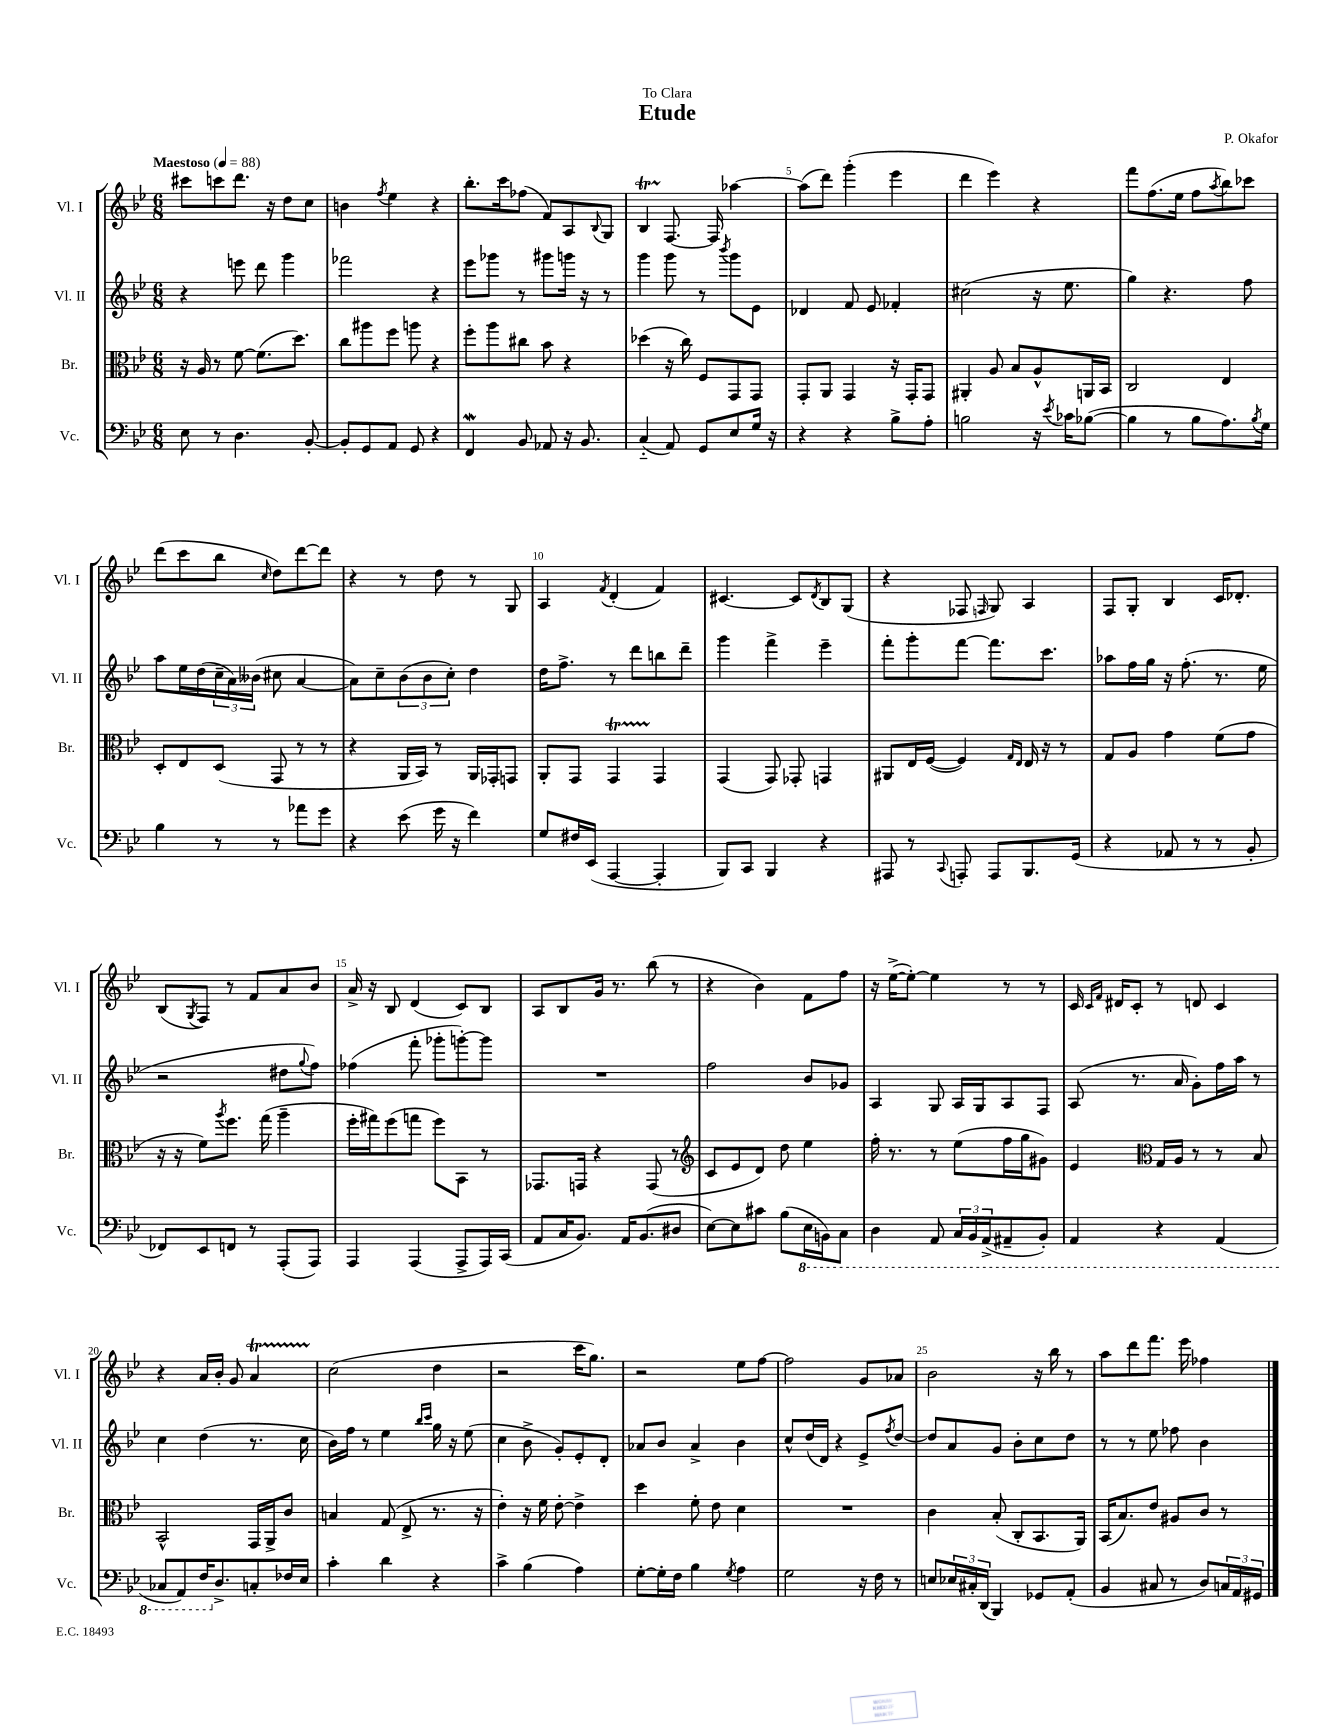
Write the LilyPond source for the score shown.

\header { title = "Etude" composer = "P. Okafor" dedication = "To Clara" }
<<
\new StaffGroup <<
\new Staff = "s0" \with { instrumentName = "Vl. I" shortInstrumentName = "Vl. I" } {
    \clef treble \key bes \major \numericTimeSignature \time 6/8 \tempo "Maestoso" 4 = 88
    cis'''8 c'''8 d'''8. r16 d''8 c''8 |
    b'4 \acciaccatura { f''8 } ees''4 r4 |
    bes''8.-. c'''16 fes''8( f'8) a8 \appoggiatura { bes8 } g8 |
    bes4\startTrillSpan f8.~\stopTrillSpan f16 aes''4~ |
    aes''8( d'''8) g'''4-.( ees'''4 |
    d'''4 ees'''4) r4 |
    f'''8 f''8.( ees''16 f''8 \acciaccatura { a''8 } bes''8) ces'''8 |
    d'''8( c'''8 bes''8 \grace { c''16 } d''8) d'''8~ d'''8 |
    r4 r8 d''8 r8 g8 |
    a4 \acciaccatura { f'8 } d'4-.( f'4) |
    cis'4.~ cis'8 \acciaccatura { d'8 } bes8 g8( |
    r4 fes8 \grace { f16 } g8) a4 |
    f8 g8-. bes4 c'16 des'8.-. |
    bes8( \acciaccatura { g8 } f8) r8 f'8 a'8 bes'8 |
    a'16-> r16 bes8 d'4( c'8) bes8 |
    a8 bes8 g'16 r8. bes''8( r8 |
    r4 bes'4) f'8 f''8 |
    r16 ees''16~->( ees''8~-.) ees''4 r8 r8 |
    c'16 \grace { c'16 f'16 } dis'16 c'8-. r8 d'8 c'4 |
    r4 a'16 bes'16-. g'8 a'4\startTrillSpan |
    c''2\stopTrillSpan( d''4 |
    r2 c'''16 g''8.) |
    r2 ees''8 f''8~ |
    f''2 g'8 aes'8 |
    bes'2 r16 bes''16 r8 |
    a''8 d'''8 f'''8. ees'''16 fes''4 \bar "|." |
}
\new Staff = "s1" \with { instrumentName = "Vl. II" shortInstrumentName = "Vl. II" } {
    \clef treble \key bes \major \numericTimeSignature \time 6/8
    r4 e'''8 d'''8 g'''4 |
    fes'''2 r4 |
    ees'''8 ges'''8 r8 gis'''8 g'''16 r16 r8 |
    g'''4 g'''8 r8 \acciaccatura { bes'''8 } g'''8 ees'8 |
    des'4 f'8 ees'8 fes'4-. |
    cis''2( r16 ees''8. |
    g''4) r4. f''8 |
    a''8 ees''16 d''16( \tuplet 3/2 { c''16-- a'16) beses'16( } cis''8 a'4~ |
    a'8) c''8-- \tuplet 3/2 { bes'8( bes'8 c''8-.) } d''4 |
    d''16 f''8.-> r8 d'''8 b''8 d'''8-- |
    g'''4 f'''4-> ees'''4-- |
    f'''8-. g'''8-. f'''8~ f'''8. c'''8. |
    aes''8 f''16 g''16 r16 f''8.-.( r8. ees''16 |
    r2 dis''8 \appoggiatura { g''8 } f''8) |
    fes''4( f'''8-. ges'''8-. g'''8~-.) g'''8 |
    R2. |
    f''2 bes'8 ges'8 |
    a4 g8 a16 g16 a8 f8 |
    a8( r8. a'16 g'8-.) f''16 a''16 r8 |
    c''4 d''4( r8. c''16 |
    bes'16) f''16 r8 ees''4 \grace { bes''16 c'''16 } g''16 r16 ees''8( |
    c''4 bes'8-> g'8-.) ees'8-. d'8-. |
    aes'8 bes'8 aes'4-> bes'4 |
    c''8-^ d''16( d'16) r4 ees'8-> \acciaccatura { f''8 } d''8~ |
    d''8 a'8 g'8 bes'8-. c''8 d''8 |
    r8 r8 ees''8 fes''8 bes'4 \bar "|." |
}
\new Staff = "s2" \with { instrumentName = "Br." shortInstrumentName = "Br." } {
    \clef alto \key bes \major \numericTimeSignature \time 6/8
    r16 a16 r8 f'8~ f'8.( d''8.) |
    c''8 ais''8 f''8 a''8 r4 |
    f''8-. a''8 cis''8 bes'8 r4 |
    des''4( r16 c''16) f8 g,8 g,8 |
    g,8-. a,8 g,4 r16 g,16-. g,8 |
    ais,4-. a8 bes8 a8-^ a,16 bes,16 |
    c2 ees4 |
    d8-. ees8 d8( g,8 r8 r8 |
    r4 a,16 bes,16) r8 a,16 ges,16-. g,8 |
    a,8-. g,8 g,4\startTrillSpan g,4\stopTrillSpan |
    g,4( g,8) ges,8-. g,4 |
    ais,8 ees16 f16~( f4) \grace { g16 ees16 } ees16 r16 r8 |
    g8 a8 g'4 f'8( g'8 |
    r16 r16 f'8) \acciaccatura { a''8 } f''8. g''16( a''4-- |
    f''16-. gis''16) f''8( g''8 f''8) bes,8 r8 |
    ges,8. g,16 r4 g,8( r8 |
    \clef treble c'8 ees'8 d'8) d''8 ees''4 |
    f''16-. r8. r8 ees''8( f''16 g''16 gis'8) |
    ees'4 \clef alto g16 a16 r8 r8 bes8 |
    bes,2-^ g,16 a,16-> c'8 |
    b4 g8( ees8-> r8. r16 |
    ees'4-.) r16 f'16 ees'8~-. ees'4-> |
    d''4 f'8-. ees'8 d'4 |
    R2. |
    c'4 bes8-.( c8-. bes,8. a,16) |
    bes,16( bes8.) ees'8 ais8 c'8 r8 \bar "|." |
}
\new Staff = "s3" \with { instrumentName = "Vc." shortInstrumentName = "Vc." } {
    \clef bass \key bes \major \numericTimeSignature \time 6/8
    ees8 r8 d4. bes,8~-. |
    bes,8-. g,8 a,8 g,8 r4 |
    f,4\mordent bes,8 aes,8 r16 bes,8. |
    c4-_( a,8) g,8 ees8 g16 r16 |
    r4 r4 bes8-> a8-. |
    b2 r16 \acciaccatura { ees'8 } ces'16 bes8~( |
    bes4 r8 bes8 a8.) \acciaccatura { bes8 } g16 |
    bes4 r8 r8 aes'8 g'8 |
    r4 ees'8( g'16 r16 f'4) |
    g8 fis16 ees,16( a,,4~ a,,4-. |
    bes,,8) c,8 bes,,4 r4 |
    ais,,8 r8 \appoggiatura { c,8 } a,,8-. a,,8 bes,,8. g,16( |
    r4 aes,8 r8 r8 bes,8-. |
    fes,8) ees,8 f,8 r8 a,,8-.( a,,8) |
    a,,4 a,,4( a,,8-> a,,16) c,16( |
    a,8 c16 bes,8.) a,16 bes,8.( dis8 |
    ees8~) ees8 cis'8 bes8( \ottava #-1 ees,16 b,,16) c,8 |
    d,4 a,,8 \tuplet 3/2 { c,16 bes,,16 a,,16->( } ais,,8-- bes,,8-.) |
    a,,4 r4 a,,4( |
    ces,8 a,,8) f,16 \ottava #0 d8.-> c!8-. fes16 ees16 |
    c'4-. d'4 r4 |
    c'4-> bes4( a4) |
    g8~-. g16-. f16 bes4 \acciaccatura { g8 } a4 |
    g2 r16 f16 r8 |
    e8 \tuplet 3/2 { ees16 cis16-. d,16( } bes,,4) ges,8 a,8-.( |
    bes,4 cis8 r8 d8) \tuplet 3/2 { c16 a,16 gis,16 } \bar "|." |
}
>>
>>
\layout { \context { \Score \override BarNumber.break-visibility = ##(#f #t #t) barNumberVisibility = #(every-nth-bar-number-visible 5) } }
